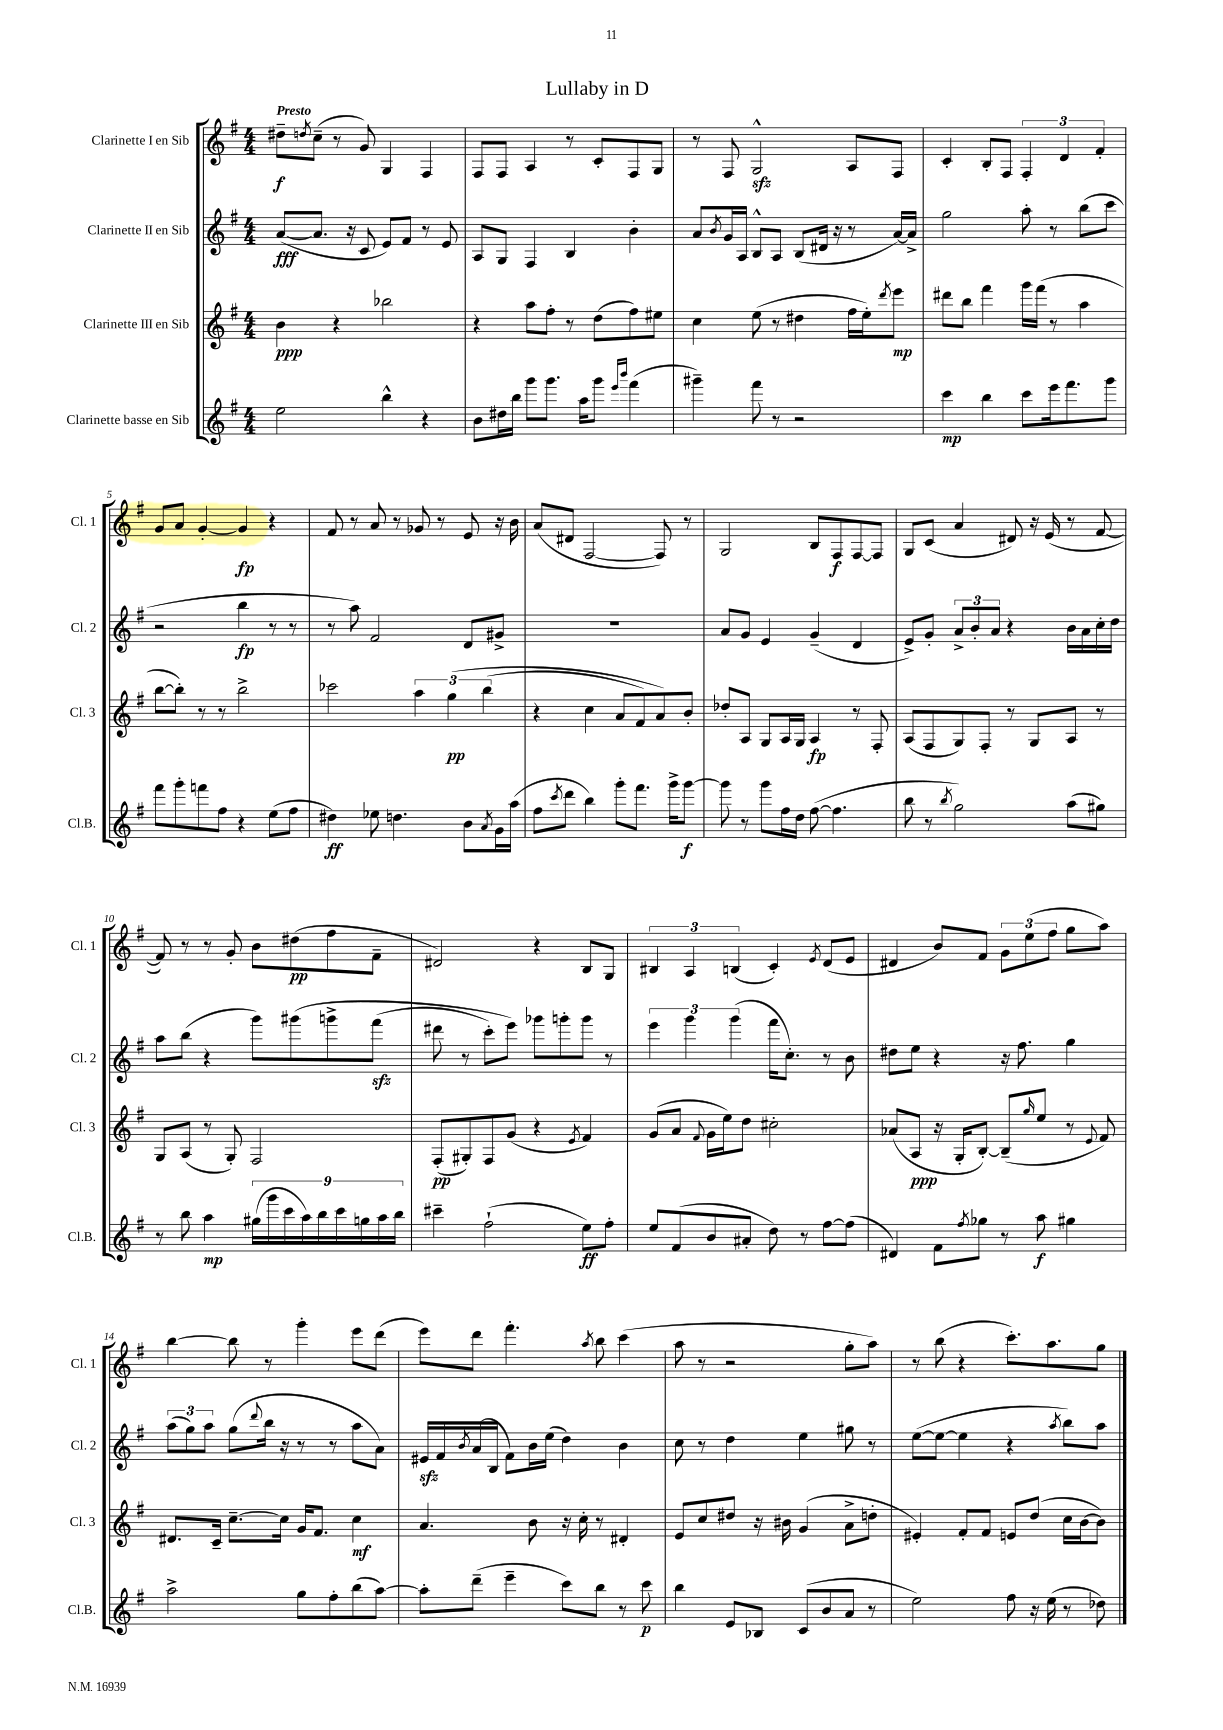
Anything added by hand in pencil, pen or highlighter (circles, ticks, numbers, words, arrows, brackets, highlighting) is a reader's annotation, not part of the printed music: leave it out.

**kern	**dynam	**kern	**dynam	**kern	**dynam	**kern	**dynam
*part4	*part4	*part3	*part3	*part2	*part2	*part1	*part1
*staff4	*staff4	*staff3	*staff3	*staff2	*staff2	*staff1	*staff1
*I"Clarinette basse en Sib	*	*I"Clarinette III en Sib	*	*I"Clarinette II en Sib	*	*I"Clarinette I en Sib	*
*I'Cl.B.	*	*I'Cl. 3	*	*I'Cl. 2	*	*I'Cl. 1	*
*clefG2	*	*clefG2	*	*clefG2	*	*clefG2	*
*k[f#]	*	*k[f#]	*	*k[f#]	*	*k[f#]	*
*M4/4	*	*M4/4	*	*M4/4	*	*M4/4	*
=1	=1	=1	=1	=1	=1	=1	=1
!	!	!	!	!	!	!LO:TX:a:B:t=Presto	!
2ee\	.	4b\	ppp	([8a/L	fff	8dd#X~\L	f
.	.	.	.	.	.	8qddn/	.
.	.	.	.	8.a/J]	.	(8cc~\J	.
.	.	4r	.	.	.	8r	.
.	.	.	.	16r	.	.	.
.	.	.	.	8c/	.	8g/)	.
4bb^^\	.	2bb-X\	.	8e/L)	.	4G/	.
.	.	.	.	8f#/J	.	.	.
4r	.	.	.	8r	.	4F#/	.
.	.	.	.	8e/	.	.	.
=2	=2	=2	=2	=2	=2	=2	=2
8b\L	.	4r	.	8A/L	.	8F#/L	.
16dd#X\L	.	.	.	8G/J	.	8F#/J	.
16bb\JJ	.	.	.	.	.	.	.
8ggg\L	.	8aa\L	.	4F#/	.	4A/	.
8.ggg\J	.	8ff#'\J	.	.	.	.	.
.	.	8r	.	4B/	.	8r	.
16aa\KL	.	.	.	.	.	.	.
8ggg\J	.	(8dd\L	.	.	.	8c'/L	.
16qqeee/LL	.	.	.	.	.	.	.
16qqbbb/JJ	.	.	.	.	.	.	.
(4fff#\	.	8ff#\)	.	4b'\	.	8F#/	.
.	.	8ee#X\J	.	.	.	8G/J	.
=3	=3	=3	=3	=3	=3	=3	=3
4ggg#X~\)	.	4cc\	.	8a/L	.	8r	.
.	.	.	.	8qb/	.	.	.
.	.	.	.	16g/L	.	8F#/	.
.	.	.	.	16A/JJ	.	.	.
8fff#\	.	(8ee\	.	8B^^/L	.	2Gzz^^/	.
8r	.	8r	.	8A/J	.	.	.
2r	.	4dd#X\	.	(8B/L	.	.	.
.	.	.	.	16d#X/Jk	.	.	.
.	.	.	.	16r	.	.	.
.	.	16ff#\LL	.	8r	.	8A/L	.
.	.	16ee'\J)	.	.	.	.	.
.	.	8qddd/	.	.	.	.	.
.	.	8eee\J	mp	[16a/LL)	.	8F#/J	.
.	.	.	.	16a^/JJ]	.	.	.
=4	=4	=4	=4	=4	=4	=4	=4
4ccc\	mp	8ddd#X\L	.	2gg\	.	4c'/	.
.	.	8bb\J	.	.	.	.	.
4bb\	.	4fff#\	.	.	.	8B'/L	.
.	.	.	.	.	.	8F#/J	.
8ccc\L	.	16ggg\LL	.	8aa'\	.	6F#'/	.
.	.	(16fff#\JJ	.	.	.	.	.
16eee\k	.	8r	.	8r	.	.	.
.	.	.	.	.	.	6d/	.
8.fff#\	.	.	.	.	.	.	.
.	.	4aa\	.	(8bb\L	.	.	.
.	.	.	.	.	.	6f#'/	.
8ggg\J	.	.	.	8ccc\J	.	.	.
!!LO:LB:g=z
=5	=5	=5	=5	=5	=5	=5	=5
8fff#\L	.	[8bb\L	.	2r	.	8g/L	.
8ggg'\	.	8bb'\J])	.	.	.	8a/J	.
8fffn\	.	8r	.	.	.	[4g'/	.
8ff#\J	.	8r	.	.	.	.	.
4r	.	2bb^\	.	4bb\	fp	4g/]	fp
(8ee\L	.	.	.	8r	.	4r	.
8ff#\J	.	.	.	8r	.	.	.
=6	=6	=6	=6	=6	=6	=6	=6
4dd#X\)	ff	2ccc-X\	.	8r	.	8f#/	.
.	.	.	.	8aa\)	.	8r	.
8ee-X\	.	.	.	2f#/	.	8a/	.
4.ddn\	.	.	.	.	.	8r	.
.	.	6aa\	.	.	.	8g-X/	.
.	.	.	.	.	.	8r	.
.	.	(6gg\	pp	.	.	.	.
8b\L	.	.	.	8d/L	.	8e/	.
.	.	(6bb\	.	.	.	.	.
8qa/	.	.	.	.	.	.	.
16g\L	.	.	.	8g#X^/J	.	16r	.
(16aa\JJ	.	.	.	.	.	16b\	.
=7	=7	=7	=7	=7	=7	=7	=7
8ff#\L	.	4r	.	1r	.	(8a/L	.
8qccc/	.	.	.	.	.	.	.
8ddd\J	.	.	.	.	.	8d#X/J	.
4bb\)	.	4cc\	.	.	.	[2F#/	.
8ggg'\L	.	8a/L	.	.	.	.	.
8.fff#\J	.	8f#/)	.	.	.	.	.
.	.	8a/)	.	.	.	8F#/])	.
16ggg^\KL	.	.	.	.	.	.	.
[8ggg\J	f	8b'/J	.	.	.	8r	.
=8	=8	=8	=8	=8	=8	=8	=8
8ggg\]	.	8dd-X'/L	.	8a/L	.	2G/	.
8r	.	8A/J	.	8g/J	.	.	.
8ggg\L	.	8G/L	.	4e/	.	.	.
16ff#\L	.	16A/L	.	.	.	.	.
16dd\JJ	.	16G/JJ	.	.	.	.	.
([8ff#\	.	4A/	fp	(4g~/	.	8B/L	.
4.ff#\]	.	.	.	.	.	8F#/	f
.	.	8r	.	4d/	.	[8F#/	.
.	.	8F#'/	.	.	.	8F#/J]	.
=9	=9	=9	=9	=9	=9	=9	=9
8bb\	.	(8A/L	.	8e^/L)	.	8G/L	.
8r	.	8F#/	.	8g'/J	.	(8c/J	.
8qbb/	.	.	.	.	.	.	.
2gg\)	.	8G/)	.	12a^/L	.	4a/	.
.	.	.	.	12b'/	.	.	.
.	.	8F#'/J	.	.	.	.	.
.	.	.	.	12a/J	.	.	.
.	.	8r	.	4r	.	8d#X/)	.
.	.	8G/L	.	.	.	16r	.
.	.	.	.	.	.	(16e/	.
(8aa\L	.	8A/J	.	16b\LL	.	8r	.
.	.	.	.	16a\	.	.	.
8gg#X\J)	.	8r	.	16cc'\	.	[8f#/	.
.	.	.	.	16dd\JJ	.	.	.
!!LO:LB:g=z
=10	=10	=10	=10	=10	=10	=10	=10
8r	.	8G/L	.	8aa\L	.	8f#/])	.
8bb\	.	(8A/J	.	(8bb\J	.	8r	.
4aa\	mp	8r	.	4r	.	8r	.
.	.	8G'/)	.	.	.	8g'/	.
(18gg#X\LL	.	2F#/	.	8ggg\L)	.	8b\L	.
18ggg\	.	.	.	.	.	.	.
18ccc\	.	.	.	.	.	.	.
.	.	.	.	(8ggg#X\	.	(8dd#X\	pp
18aa\)	.	.	.	.	.	.	.
18bb\	.	.	.	.	.	.	.
.	.	.	.	8gggn^\	.	8ff#\	.
18ccc\	.	.	.	.	.	.	.
18ggn\	.	.	.	.	.	.	.
.	.	.	.	(8fff#zz\J	.	8f#~\J	.
18aa\	.	.	.	.	.	.	.
18bb\JJ	.	.	.	.	.	.	.
=11	=11	=11	=11	=11	=11	=11	=11
4ccc#X~\	.	(8F#'/L	pp	8ddd#X\	.	2d#X/)	.
.	.	8G#X'/)	.	8r	.	.	.
(2ff#`\	.	8F#/	.	8ccc'\L)	.	.	.
.	.	(8g/J	.	8eee\J)	.	.	.
.	.	4r	.	8ggg-X\L	.	4r	.
.	.	.	.	8gggn'\	.	.	.
.	.	8qe/	.	.	.	.	.
8ee\L)	ff	4f#/)	.	8ggg\J	.	8B/L	.
8ff#'\J	.	.	.	8r	.	8G/J	.
=12	=12	=12	=12	=12	=12	=12	=12
8ee/L	.	(8g/L	.	6eee\	.	6B#X/	.
(8f#/	.	8a/J	.	.	.	.	.
.	.	.	.	6ggg\	.	6A/	.
.	.	8qqf#/	.	.	.	.	.
8b/	.	16g\LL	.	.	.	.	.
.	.	16ee\J)	.	.	.	.	.
.	.	.	.	(6ggg\	.	(6Bn/	.
8a#X'/J	.	8dd\J	.	.	.	.	.
8dd\)	.	2cc#X'\	.	16fff#\KL	.	4c'/)	.
.	.	.	.	8.cc'\J)	.	.	.
8r	.	.	.	.	.	.	.
.	.	.	.	.	.	8qe/	.
[8ff#\L	.	.	.	8r	.	(8d/L	.
(8ff#\J]	.	.	.	8b\	.	8e/J	.
=13	=13	=13	=13	=13	=13	=13	=13
4d#X/)	.	(8a-X/L	.	8dd#X\L	.	4d#X/	.
.	.	8A/J	ppp	8ee\J	.	.	.
8f#\L	.	16r	.	4r	.	8b/L)	.
.	.	16G'/KL	.	.	.	.	.
8qff#/	.	.	.	.	.	.	.
8gg-X\J	.	[8B'/J)	.	.	.	8f#/J	.
8r	.	(8B~/L]	.	16r	.	12g\L	.
.	.	.	.	8.ff#\	.	.	.
.	.	.	.	.	.	(12ee\	.
.	.	16qqgg/	.	.	.	.	.
8aa\	f	8ee/J	.	.	.	.	.
.	.	.	.	.	.	12ff#\J	.
4gg#X\	.	8r	.	4gg\	.	8gg\L	.
.	.	8qqe/	.	.	.	.	.
.	.	8f#/)	.	.	.	8aa\J)	.
!!LO:LB:g=z
=14	=14	=14	=14	=14	=14	=14	=14
2aa^\	.	8.d#X/L	.	(12aa\L	.	[4bb\	.
.	.	.	.	12gg\)	.	.	.
.	.	.	.	12aa\J	.	.	.
.	.	16c~/Jk	.	.	.	.	.
.	.	[8.cc~\L	.	(8gg\L	.	8bb\]	.
.	.	.	.	8qqddd/	.	.	.
.	.	.	.	16bb\Jk	.	8r	.
.	.	16cc\Jk]	.	16r	.	.	.
8gg\L	.	16g/KL	.	8r	.	4ggg'\	.
.	.	8.f#/J	.	.	.	.	.
8ff#'\	.	.	.	8r	.	.	.
(8bb\	.	4cc\	mf	8aa\L	.	8eee\L	.
[8aa\J)	.	.	.	8a\J)	.	(8ddd\J	.
=15	=15	=15	=15	=15	=15	=15	=15
8aa'\L]	.	4.a/	.	16e#Xzz/LL	.	8eee\L)	.
.	.	.	.	16f#/	.	.	.
.	.	.	.	8qb/	.	.	.
(8ddd~\J	.	.	.	(16a/	.	8ddd\J	.
.	.	.	.	16B/JJ	.	.	.
4eee~\	.	.	.	8f#\L)	.	4.fff#'\	.
.	.	8b\	.	16b\L	.	.	.
.	.	.	.	(16ee\JJ	.	.	.
8ccc\L)	.	16r	.	4dd\)	.	.	.
.	.	16cc'\	.	.	.	.	.
.	.	.	.	.	.	8qaa/	.
8bb\J	.	8r	.	.	.	8bb\	.
8r	.	4d#X'/	.	4b\	.	(4ccc\	.
8ccc\	p	.	.	.	.	.	.
=16	=16	=16	=16	=16	=16	=16	=16
4bb\	.	8e/L	.	8cc\	.	8aa\	.
.	.	8cc/	.	8r	.	8r	.
8e/L	.	8dd#X/J	.	4dd\	.	2r	.
8B-X/J	.	16r	.	.	.	.	.
.	.	16b#X\	.	.	.	.	.
(8c/L	.	(4g/	.	4ee\	.	.	.
8b/	.	.	.	.	.	.	.
8a/J	.	8a^\L	.	8gg#X\	.	8gg'\L	.
8r	.	8ddn'\J	.	8r	.	8aa\J)	.
=17	=17	=17	=17	=17	=17	=17	=17
2ee\)	.	4e#X'/)	.	([8ee\L	.	8r	.
.	.	.	.	8ee\J_	.	(8bb\	.
.	.	8f#'/L	.	4ee\]	.	4r	.
.	.	8f#/J	.	.	.	.	.
8ff#\	.	8en/L	.	4r	.	8.ccc'\L)	.
16r	.	(8dd/J	.	.	.	.	.
(16ee\	.	.	.	.	.	8.aa\	.
.	.	.	.	8qaa/	.	.	.
8r	.	16cc\LL	.	8bb\L)	.	.	.
.	.	[16b\J	.	.	.	.	.
8dd-X\)	.	8b\J])	.	8aa\J	.	8gg\J	.
==	==	==	==	==	==	==	==
*-	*-	*-	*-	*-	*-	*-	*-
